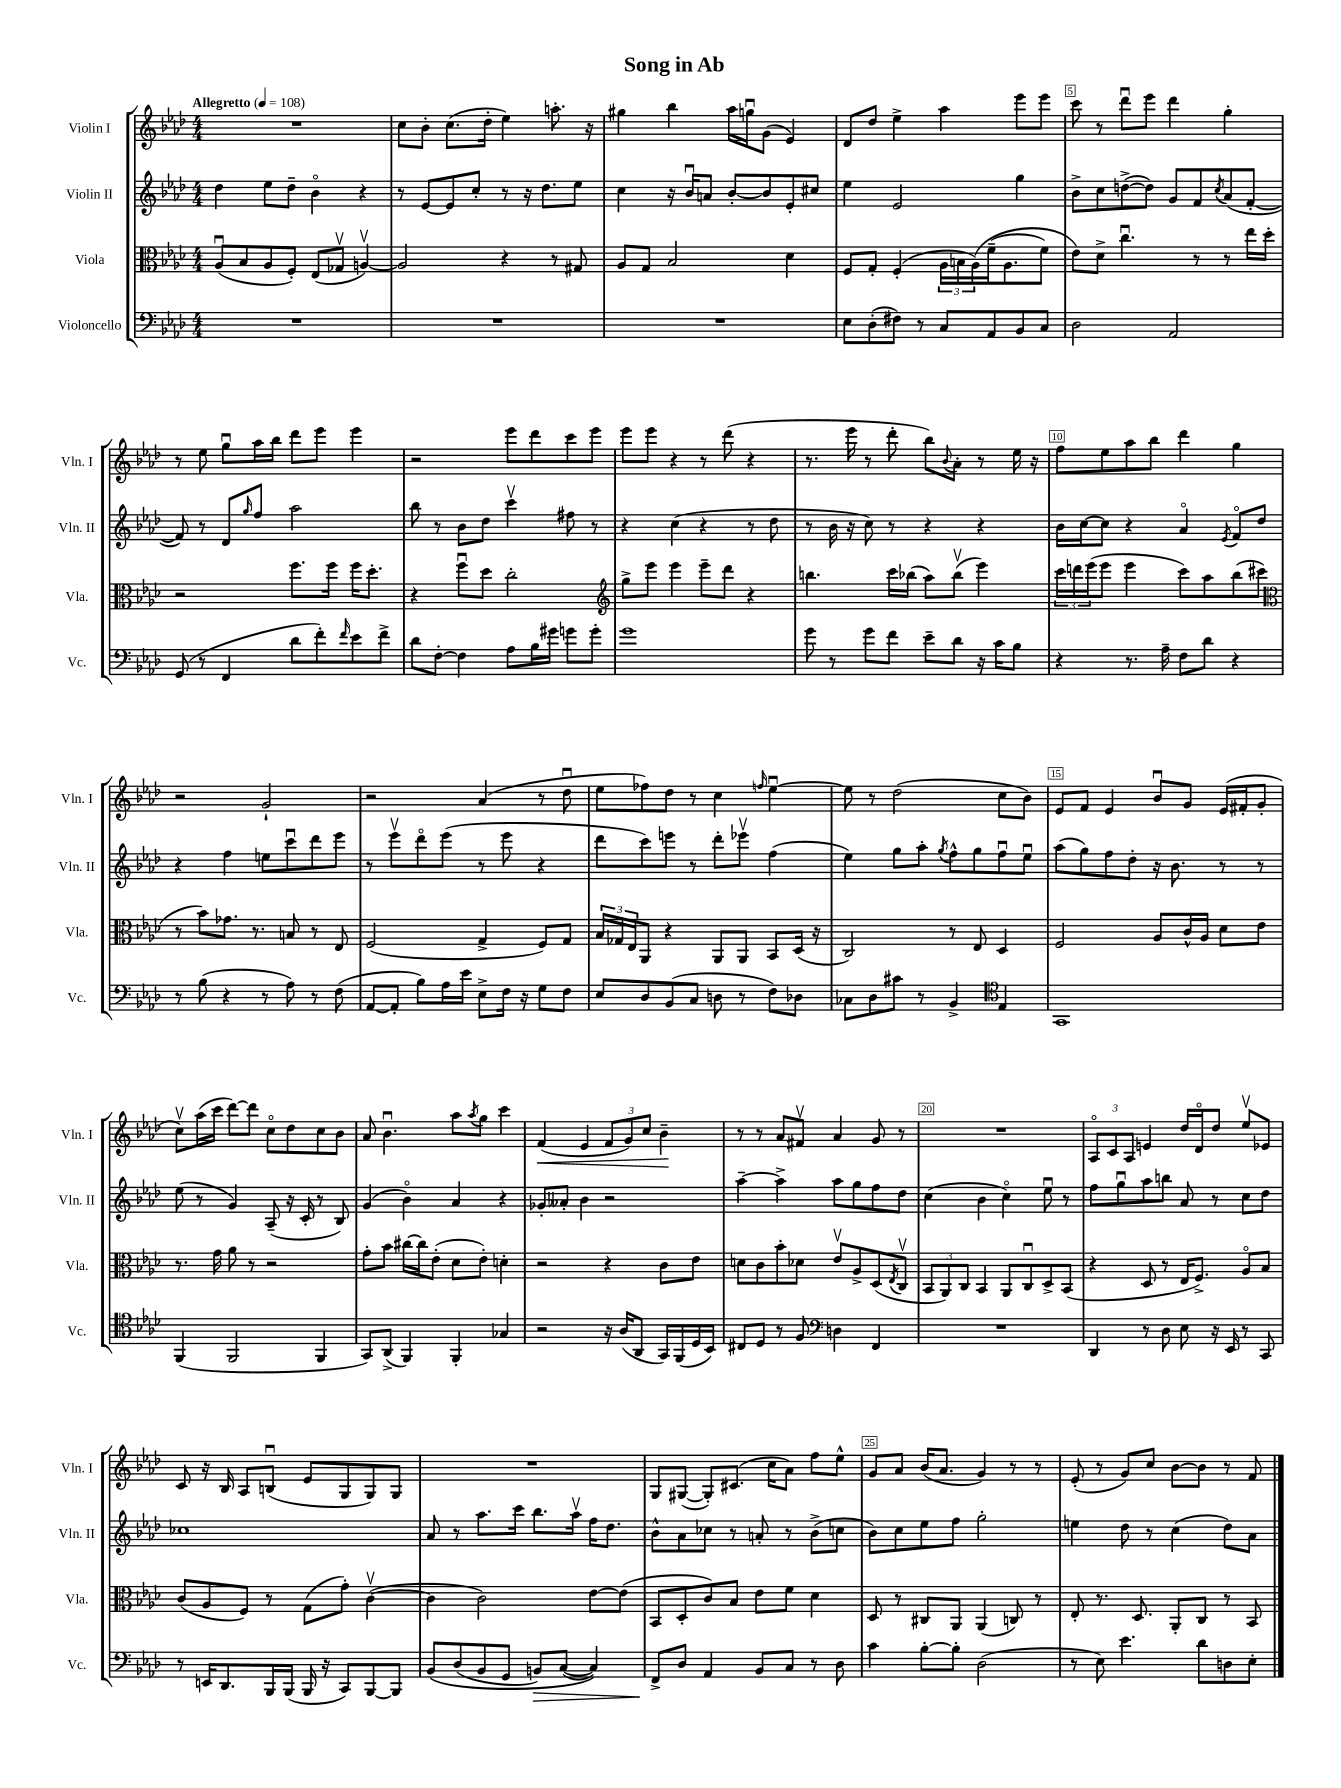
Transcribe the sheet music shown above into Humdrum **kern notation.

**kern	**kern	**kern	**kern
*staff4	*staff3	*staff2	*staff1
*clefF4	*clefC3	*clefG2	*clefG2
*k[b-e-a-d-]	*k[b-e-a-d-]	*k[b-e-a-d-]	*k[b-e-a-d-]
*M4/4	*M4/4	*M4/4	*M4/4
*MM108	*MM108	*MM108	*MM108
1r	(8A-u	4dd-	1r
.	8B-	.	.
.	8A-	8ee-	.
.	8F')	8dd-~	.
.	(8E-	4b-o	.
.	8G-v	.	.
.	[4Av)	4r	.
=	=	=	=
1r	2A]	8r	8cc
.	.	[8e-	8b-'
.	.	8e-]	(8.cc
.	.	8cc'	.
.	.	.	16dd-'
.	4r	8r	4ee-)
.	.	16r	.
.	.	8.dd-	.
.	8r	.	8.aa'
.	8G#	8ee-	.
.	.	.	16r
=	=	=	=
1r	8A-	4cc	4gg#
.	8G	.	.
.	2B-	16r	4bb-
.	.	16b-u	.
.	.	8a	.
.	.	[8b-'	16aa-
.	.	.	16ggu
.	.	8b-]	(8g
.	4d-	8e-'	4e-)
.	.	8cc#	.
=	=	=	=
8E-	8F	4ee-	8d-
(8D-'	8G'	.	8dd-
8F#)	(4F'	2e-	4ee-^
8r	.	.	.
8C	24A-	.	4aa-
.	24B	.	.
.	&(24A-)	.	.
8AA-	(16f~	.	.
.	8.A-	.	.
8BB-	.	4gg	8eee-
8C	8f)	.	8eee-
=	=	=	=
2D-	8e-&)	8b-^	8ccc
.	8d-^	8cc	8r
.	4.ccu	([8dd^	8ddd-u
.	.	8dd])	8eee-
2AA-	.	8g	4ddd-
.	8r	8f	.
.	.	8qcc	.
.	8r	(8a-	4gg'
.	16ee-	[8f'	.
.	16dd-'	.	.
=	=	=	=
(8GG	2r	8f])	8r
8r	.	8r	8ee-
4FF	.	8d-	8ggu
.	.	16qqgg	.
.	.	8ff	16aa-
.	.	.	16bb-
8d-	8.ff	2aa-	8ddd-
8f')	.	.	8eee-
.	16ff	.	.
16qqf	.	.	.
8e-	16ff	.	4eee-
.	8.dd-'	.	.
8f^	.	.	.
=	=	=	=
8d-	4r	8bb-	2r
[8F'	.	8r	.
4F]	8ffu	8b-	.
.	8dd-	8dd-	.
8A-	2cc'	4cccv	8eee-
16B-	.	.	8ddd-
16g#	.	.	.
8g	.	8ff#	8ccc
8g'	.	8r	8eee-
=	=	=	=
*	*clefG2	*	*
1g	8gg^	4r	8eee-
.	8eee-	.	8eee-
.	4eee-	(4cc	4r
.	8eee-~	4r	8r
.	8ddd-	.	(8ddd-
.	4r	8r	4r
.	.	8dd-	.
=	=	=	=
8g	4.bb	8r	8.r
8r	.	16b-	.
.	.	16r	16eee-
8g	.	8cc)	8r
8f	16ccc	8r	8ddd-'
.	(16bb-	.	.
8e-~	8aa-)	4r	8bb-)
.	.	.	8qqb-
8d-	(8bb-v	.	8a-'
16r	4eee-)	4r	8r
16c	.	.	.
8B-	.	.	16ee-
.	.	.	16r
=	=	=	=
4r	24ccc	16b-	8ff
.	24ddd	.	.
.	.	[16cc	.
.	(24eee-	.	.
.	8eee-	8cc]	8ee-
8.r	4eee-	4r	8aa-
.	.	.	8bb-
16A-~	.	.	.
8F	8ccc)	4a-o	4ddd-
8d-	8aa-	.	.
.	.	8qe-	.
4r	(8bb-	8fo	4gg
.	8ccc#	8dd-	.
=	=	=	=
*	*clefC3	*	*
8r	8r	4r	2r
(8B-	8b-)	.	.
4r	8.g-	4ff	.
.	8.r	.	.
8r	.	8ee	2g`
8A-)	8B	8cccu	.
8r	8r	8ddd-	.
(8F	8E-	8eee-	.
=	=	=	=
[8AA-	(2F	8r	2r
8AA-']	.	8eee-v	.
8B-)	.	8ddd-o	.
16A-	.	(8eee-	.
16e-	.	.	.
8E-^	4G^	8r	(4a-
16F	.	8eee-	.
16r	.	.	.
8G	8F)	4r	8r
8F	8G	.	8dd-u
=	=	=	=
8E-	24B-	8ddd-	8ee-
.	24G-	.	.
.	24E-	.	.
8D-	8AA-	8ccc)	8ff-)
(8BB-	4r	8eee	8dd-
8C	.	8r	8r
8D	8AA-	8ddd-'	4cc
8r	8AA-	8eee-v	.
.	.	.	16qqff
8F)	8BB-	(4ff	[4ee-u
8D-	(16D-	.	.
.	16r	.	.
=	=	=	=
8C-	2C)	4ee-)	8ee-]
8D-	.	.	8r
8c#	.	8gg	(2dd-
8r	.	8aa-'	.
.	.	8qgg	.
4BB-^	8r	8ff^^	.
.	8E-	8gg	.
*clefC4	*	*	*
4E-	4D-	8ffu	8cc
.	.	8ee-u	8b-)
=	=	=	=
1GG	2F	(8aa-	8e-
.	.	8gg)	8f
.	.	8ff	4e-
.	.	8dd-'	.
.	8A-	16r	8b-u
.	.	8.b-	.
.	16c^^	.	8g
.	16A-	.	.
.	8d-	8r	(16e-
.	.	.	16f#'
.	8e-	8r	8g'
=	=	=	=
(4FF	8.r	(8ee-	8ccv)
.	.	8r	(16aa-
.	16g	.	16ccc
2FF	8a-	4g)	[8ddd-)
.	8r	.	8ddd-]
.	2r	(8A-~	8cco
.	.	16r	8dd-
.	.	16c'	.
4FF	.	8r	8cc
.	.	8B-)	8b-
=	=	=	=
8GG)	8g'	(4g	8a-
(8AA-^	8b-	.	4.b-u
4FF)	[16cc#	4b-o)	.
.	16cc#]	.	.
.	(8e-'	.	.
4FF'	8d-	4a-	8aa-
.	.	.	8qaa-
.	8e-')	.	8gg
4G-	4d'	4r	4ccc
=	=	=	=
2r	2r	8g-'	(4f
.	.	8a--'	.
.	.	4b-	4e-
16r	4r	2r	12f
(16A-	.	.	.
.	.	.	12g)
8AA-	.	.	.
.	.	.	12cc
16GG)	8c	.	4b-~
(16FF	.	.	.
16D-	8e-	.	.
16BB-)	.	.	.
=	=	=	=
8C#	8d	[4aa-~	8r
8D-	8c	.	8r
8r	8b-'	4aa-^]	8a-
8F	8d-	.	8f#v
*clefF4	*	*	*
4D	8e-v	8aa-	4a-
.	8A-^	8gg	.
4FF	(8D-	8ff	8g
.	8qE-	.	.
.	8Cv	8dd-	8r
=	=	=	=
1r	12BB-	(4cc	1r
.	12AA-)	.	.
.	12C	.	.
.	4BB-	4b-	.
.	8AA-	4cco)	.
.	8Cu	.	.
.	8D-^	8ee-u	.
.	(8BB-	8r	.
=	=	=	=
4DD-	4r	8ff	12A-o
.	.	.	12c
.	.	8ggu	.
.	.	.	12A-
8r	8D-	8aa-	4e
8D-	8r	8bb	.
8E-	16E-	8a-	16dd-
.	8.F^)	.	16d-o
16r	.	8r	8dd-
16EE-	.	.	.
8r	8A-o	8cc	8ee-v
8CC	8B-	8dd-	8e-
=	=	=	=
8r	(8c	1cc-	8c
16EE	8A-	.	16r
8.DD-	.	.	16B-
.	8F)	.	8A-
16BBB-	8r	.	(8Bu
(16BBB-	.	.	.
16BBB-	(8G	.	8e-
16r	.	.	.
8CC)	8g')	.	8G
[8BBB-	([4cv	.	8G)
8BBB-]	.	.	8G
=	=	=	=
&(8BB-	4c]	8a-	1r
(8D-	.	8r	.
8BB-	2c)	8.aa-	.
8GG	.	.	.
.	.	16ccc	.
8BB)	.	8.bb-	.
([8C	.	.	.
.	.	16aa-v	.
4C])&)	[8e-	16ff	.
.	.	8.dd-	.
.	(8e-]	.	.
=	=	=	=
8FF^	8BB-	8b-^^	8G
8D-	8D-'	8a-	([8G#
4AA-	8c)	8cc-	8G#'])
.	8B-	8r	(8.c#
8BB-	8e-	8a'	.
.	.	.	16cc
8C	8f	8r	8a-)
8r	4d-	(8b-^	8ff
8D-	.	8cc	8ee-^^
=	=	=	=
4c	8D-	8b-)	8g
.	8r	8cc	8a-
[8B-'	8C#	8ee-	(16b-
.	.	.	8.a-
8B-']	8AA-	8ff	.
(2D-	(4AA-	2gg'	4g)
.	8C)	.	8r
.	8r	.	8r
=	=	=	=
8r	8E-'	4ee	(8e-'
8E-)	8.r	.	8r
4.e-	.	8dd-	8g)
.	8.D-	.	.
.	.	8r	8cc
.	8AA-'	(4cc	[8b-
8d-	8C	.	8b-]
8D	8r	8dd-)	8r
8E-'	8BB-	8a-	8f
==	==	==	==
*-	*-	*-	*-
